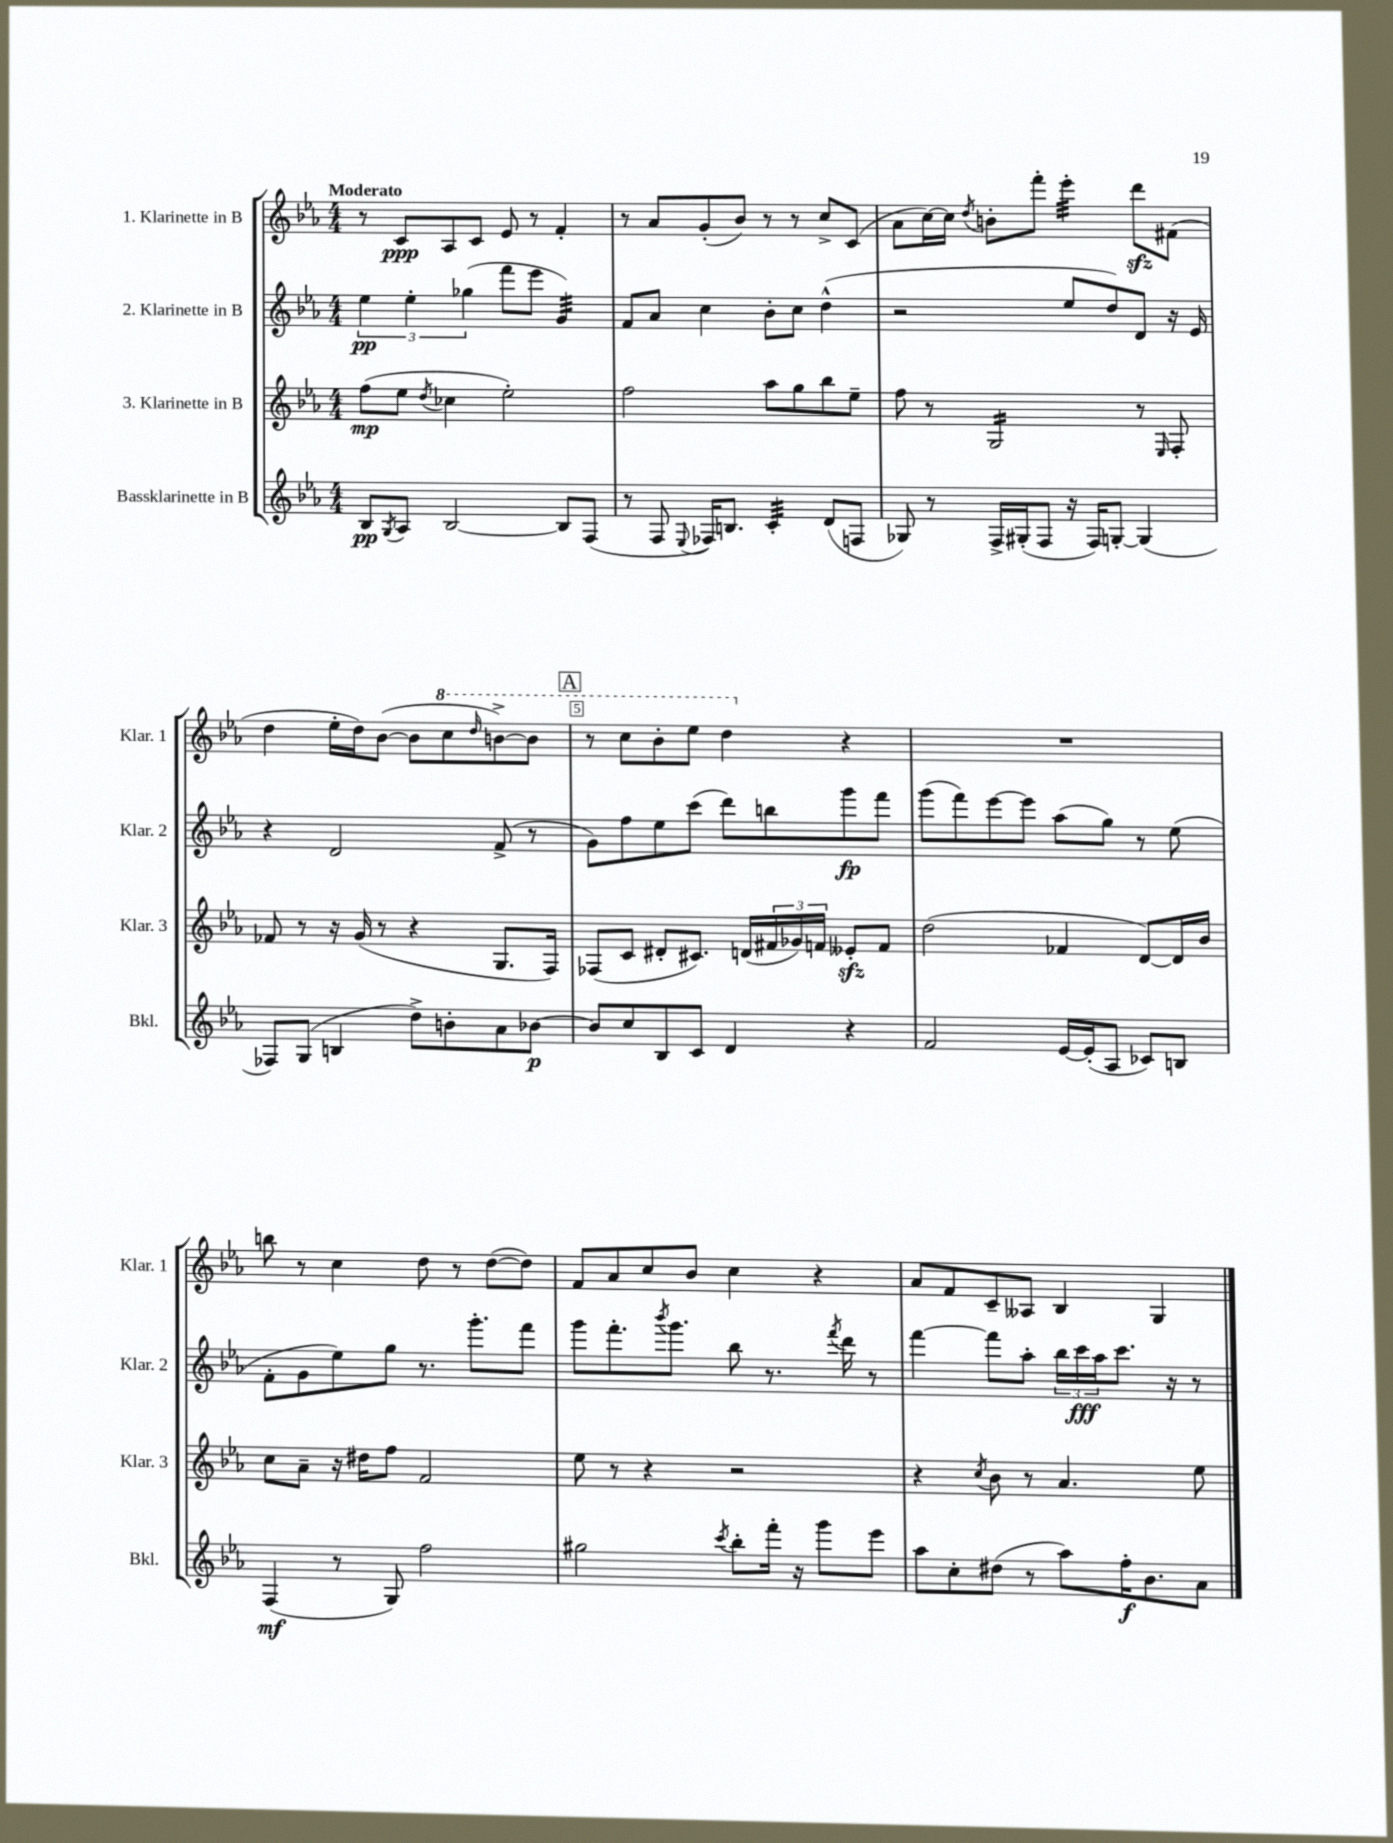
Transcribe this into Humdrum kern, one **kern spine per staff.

**kern	**kern	**kern	**kern
*staff4	*staff3	*staff2	*staff1
*clefG2	*clefG2	*clefG2	*clefG2
*k[b-e-a-]	*k[b-e-a-]	*k[b-e-a-]	*k[b-e-a-]
*M4/4	*M4/4	*M4/4	*M4/4
8B-/L	(8ff\L	6ee-\	8r
8qG/	.	.	.
8A-/J	8ee-\J	.	8c/L
.	.	6ee-'\	.
.	8qdd/	.	.
[2B-/	4cc-\	.	8A-/
.	.	(6gg-\	.
.	.	.	8c/J
.	2ee-'\)	8fff\L	8e-/
.	.	8eee-\J	8r
8B-/]L	.	4g/)	4f'/
(8F/J	.	.	.
=	=	=	=
8r	2ff\	8f/L	8r
8F/	.	8a-/J	8a-/L
8qqE-/	.	.	.
16F-/LK)	.	4cc\	(8g'/
8.B/J	.	.	.
.	.	.	8b-/J)
4c'/	8aa-\L	8b-'\L	8r
.	8gg\	8cc\J	8r
(8d/L	8bb-\	(4dd^^\	8cc^/L
8F/J	8ee-~\J	.	(8c/J
=	=	=	=
8G-/)	8ff\	2r	8a-\L
8r	8r	.	[16cc\L)
.	.	.	16cc\]JJ
.	.	.	8qdd/
16F^/LL	2G/	.	8b'\L
(16G#'/J	.	.	.
8F/J	.	.	8fff'\J
16r	.	8ee-/L	4eee-'\
16F/LK)	.	.	.
[8G'/J	.	8dd/)	.
(4G/]	8r	8d/J	8ddd\L
.	16qqE-/	.	.
.	8F'/	16r	(8f#\J
.	.	16e-/	.
=	=	=	=
8F-/L)	8f-/	4r	4dd\
(8G/J	8r	.	.
4B/	16r	2d/	16ee-'\LL
.	(16g/	.	16dd\J)
.	8r	.	([8b-\J
8dd^\L)	4r	.	8b-\]L
8b'\	.	.	8ccc\
.	.	.	16qqddd/
8a-\	8.G/L	(8f^/	[8bb^\)
[8b-\J	.	8r	8bb\]J
.	16F/Jk)	.	.
=	=	=	=
8b-/]L	(8F-/L	8g\L)	8r
8cc/	8c/J	8ff\	8ccc\L
8B-/	8d#'/L	8ee-\	8bb-'\
8c/J	8.c#/J)	(8ccc\J	8eee-\J
4d/	.	8ddd\L)	4ddd\
.	(16d/LL	.	.
.	24f#/	8bb\	.
.	24g-/)	.	.
.	24f/JJ	.	.
4r	8e--'/L	8ggg\	4r
.	8f/J	8fff\J	.
=	=	=	=
2f/	(2dd\	(8ggg\L	1r
.	.	8fff\)	.
.	.	[8eee-\	.
.	.	8eee-\]J	.
[16e-/LL	4f-/	(8aa-\L	.
(16e-'/]J	.	.	.
8A-/J	.	8gg\J)	.
8c-/L)	[8d/L)	8r	.
8B/J	16d/]L	(8ee-\	.
.	16b-/JJ	.	.
=	=	=	=
(4F/	8cc\L	8f'\L	8bb\
.	8a-~\J	8g\	8r
8r	16r	8ee-\)	4cc\
.	16dd#\LK	.	.
8G/)	8ff\J	8gg\J	.
2ff\	2f/	8.r	8dd\
.	.	.	8r
.	.	8.ggg'\L	.
.	.	.	([8dd\L
.	.	8fff\J	8dd\]J)
=	=	=	=
2gg#\	8ee-\	8ggg\L	8f/L
.	8r	8.fff'\	8a-/
.	4r	.	8cc/
.	.	8qbbb-/	.
.	.	8.ggg\J	.
.	.	.	8b-/J
8qccc/	.	.	.
8bb-'\L	2r	8bb-\	4cc\
16fff'\Jk	.	8.r	.
16r	.	.	.
8ggg\L	.	.	4r
.	.	8qfff/	.
.	.	16ddd\	.
8eee-\J	.	8r	.
=	=	=	=
8aa-\L	4r	[4fff\	8a-/L
8cc'\	.	.	8f/
.	8qcc/	.	.
(8dd#\J	8b-\	8fff\]L	8c~/
8r	8r	8aa-'\J	8A--/J
8aa-\L)	4.a-/	24bb-\LL	4B-/
.	.	24ccc\	.
.	.	24aa-\J	.
16ff'\K	.	8.ccc\J	.
8.b-\	.	.	.
.	.	.	4G/
.	.	16r	.
8a-\J	8ee-\	8r	.
==	==	==	==
*-	*-	*-	*-
